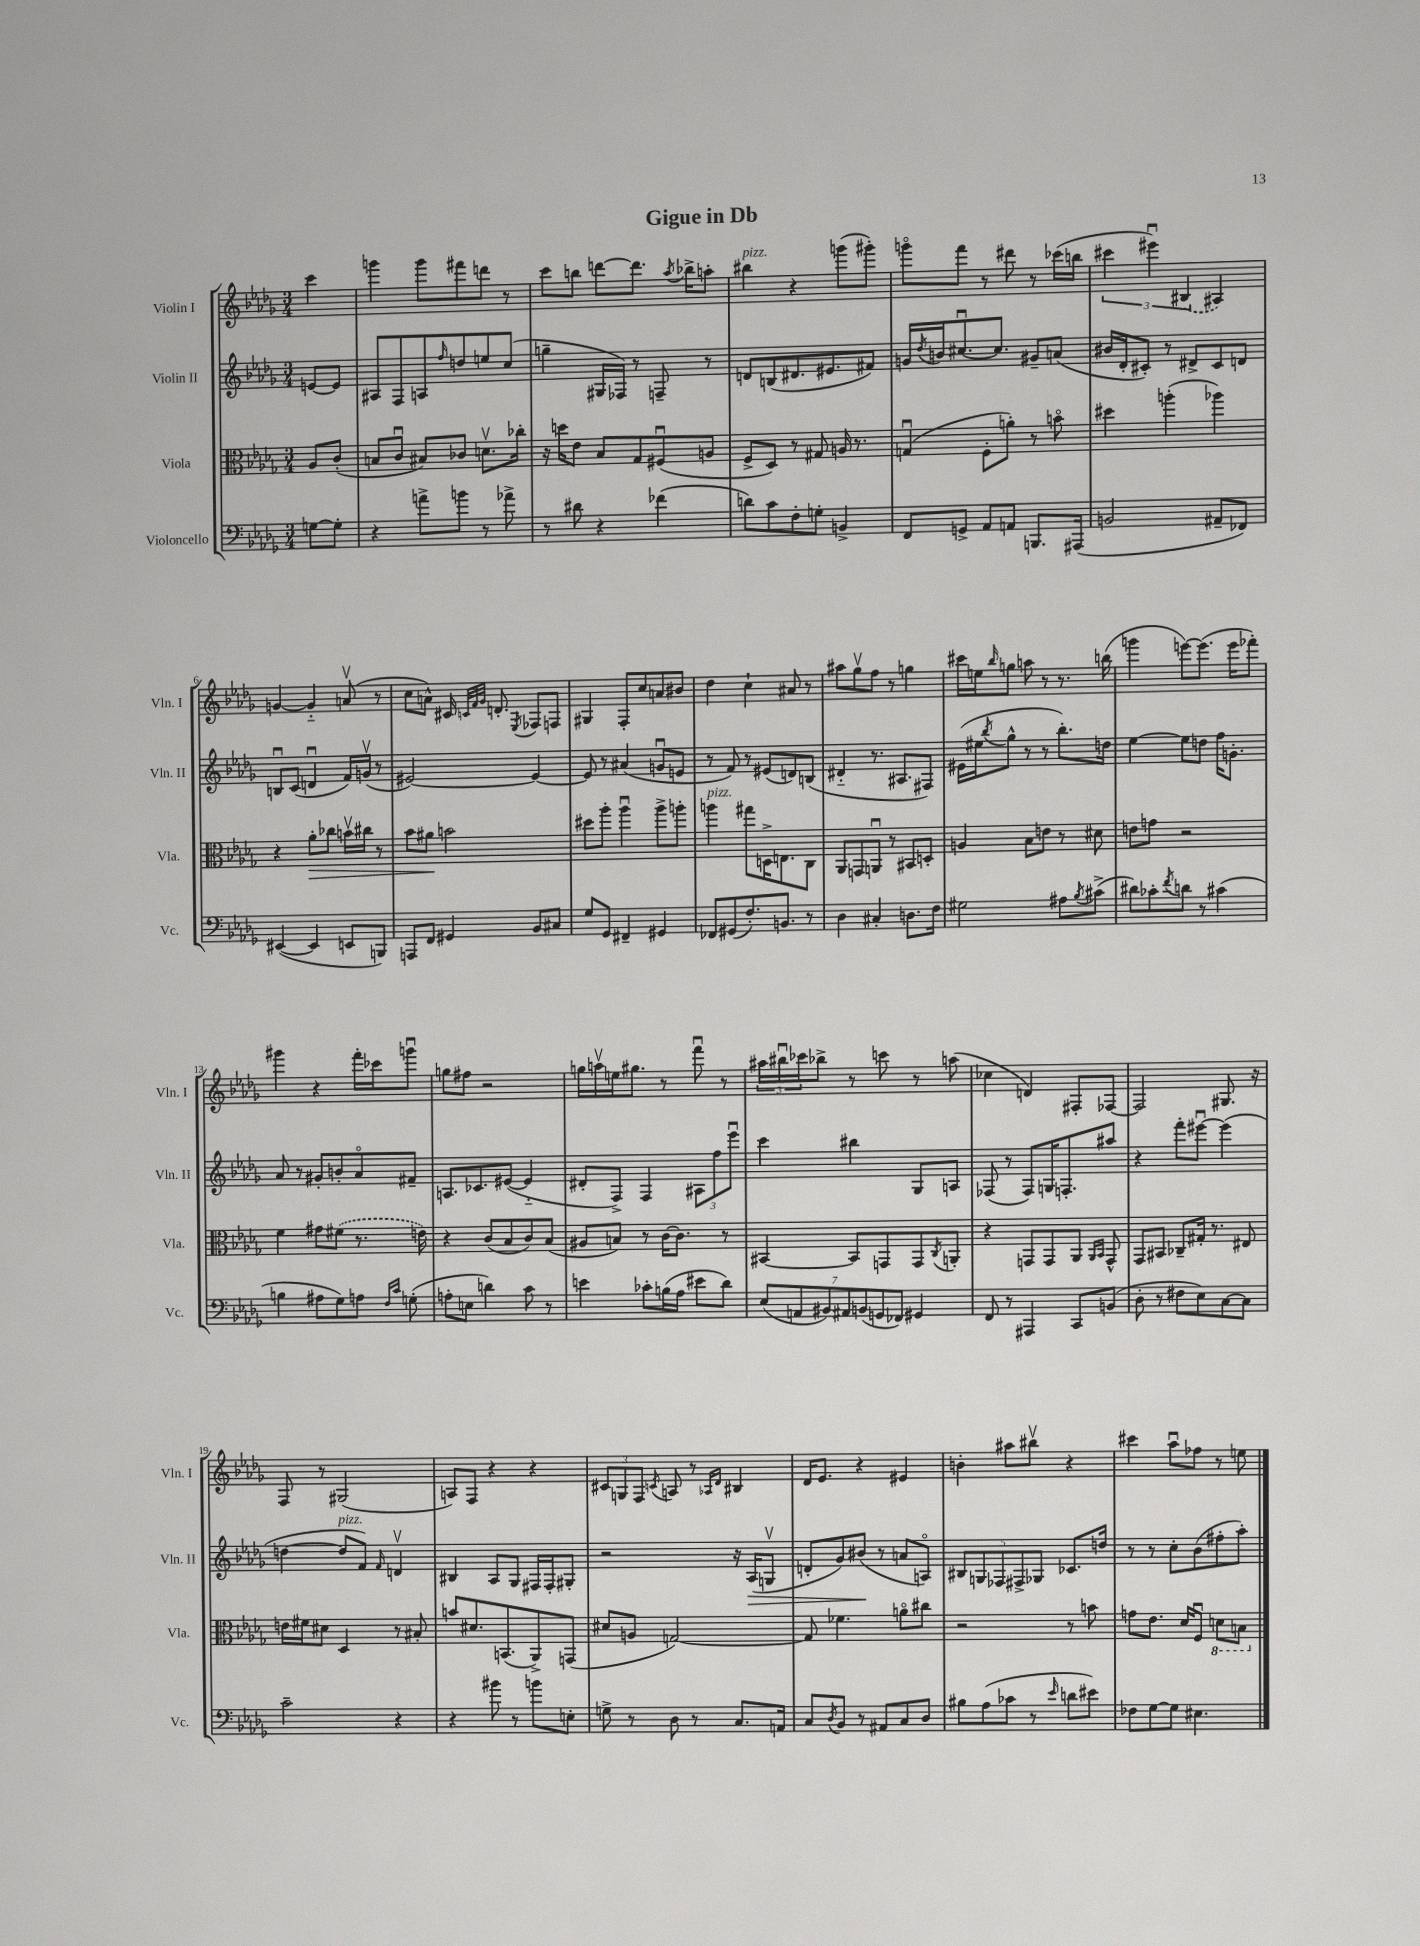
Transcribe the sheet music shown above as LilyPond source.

\header { title = "Gigue in Db" }
<<
\new StaffGroup <<
\new Staff = "s0" \with { instrumentName = "Violin I" shortInstrumentName = "Vln. I" } {
    \clef treble \key des \major \numericTimeSignature \time 3/4 \partial 4
    c'''4 |
    g'''4 g'''8 fis'''8 d'''8 r8 |
    c'''8 b''8 d'''8~ d'''8. \acciaccatura { aes''8 } bes''16-> a''8-. |
    bis''4^\markup { \italic "pizz." } r4 g'''8( gis'''8-.) |
    g'''8\flageolet f'''8 r8 dis'''8 r8 ces'''16( b''16 |
    \tuplet 3/2 { cis'''4 eis'''4\downbow) \once \slurDashed bis4( } ais4) |
    g'4~ g'4-_ a'8\upbow( r8 |
    c''8 a'8-^) cis'16 \grace { c'32 f'32 ges'32 } d'8.-. \acciaccatura { ees8 } fes8 f8 |
    gis4 f8-. c''8 a'8 bis'8 |
    des''4 c''4-! ais'8 r8 |
    ais''8 ges''8\upbow f''8 r8 g''4 |
    cis'''16 e''16 \grace { bes''16 } g''8 a''8 r8 r8. b''16( |
    g'''4 e'''8~) e'''8.( e'''16 fes'''8-.) |
    gis'''4 r4 f'''16-. ces'''16 g'''8\downbow |
    g''8 fis''8 r2 |
    g''16 a''16\upbow e''16 gis''8. r8 f'''8\downbow r8 |
    \tuplet 3/2 { ais''16 bis''16\downbow ces'''16 } bes''8-> r8 c'''8 r8 a''8( |
    ces''4 d'4) fis8-. fes8~ |
    fes2 gis8. r16 |
    f8 r8 gis2( |
    a8) f8 r4 r4 |
    \tuplet 3/2 { cis'8 g8 f8 } \acciaccatura { c'8 } a8 r8 \grace { aes16 des'16 } bis4 |
    des'16 ees'8. r4 eis'4 |
    b'4-. ais''8 bis''8\upbow r4 |
    cis'''4 aes''8\downbow fes''8 r8 e''8 \bar "|." |
}
\new Staff = "s1" \with { instrumentName = "Violin II" shortInstrumentName = "Vln. II" } {
    \clef treble \key des \major \numericTimeSignature \time 3/4 \partial 4
    e'8~ e'8 |
    ais8 f8 a8 \grace { f''16 } d''8 e''8 c''8( |
    g''4-- gis16 fes16) r8 f8-- r8 |
    d'8 b8( dis'8. eis'8. fis'8) |
    g'16 \acciaccatura { des''8 } b'16 cis''8.~\downbow cis''8. gis'8-- a'8( |
    bis'16 des'16-. cis'8-.) r8 dis'8-> cis'8 d'8 |
    b8\downbow c'8( d'4\downbow f'16) g'16\upbow( r8 |
    eis'2~) eis'4~ |
    eis'8 r8 ais'4( g'8\downbow e'8 |
    r8 f'8) r8 eis'8( d'8) b8( |
    dis'4-_ r8. ais8. fis8) |
    eis'16( eis''16 \acciaccatura { bes''8 } ges''8-^ r8 r8 bes''8.-.) d''16 |
    ees''4~ ees''8 d''8 f''16 g'8.-. |
    aes'8 r8 gis'8-. b'8-. aes'8\flageolet fis'8-- |
    a8. ces'8. eis'8~( eis'4-_ |
    dis'8-. f8->) f4 \tuplet 3/2 { ais8 f''8 ees'''8\downbow } |
    c'''4 bis''4 ges8 a8 |
    fes8( r8 fes8) g16 f8.-. ais''8 |
    r4 f'''8-. eis'''8~\downbow eis'''4( |
    d''4~ d''8^\markup { \italic "pizz." } f'8) \grace { f'16 } d'4\upbow |
    bis4 aes8 ges8 fis16 fis16-. gis8-. |
    r2 r16 aes16\>( g8\upbow |
    d'8-. ges'8) bis'8\!( r8 a'8 a8\flageolet) |
    \tuplet 5/4 { bis8 g8 fes8 fis8-> ges8 } ces'8. d''16 |
    r8 r8 c''8-. bes'8( fis''8-. aes''8-.) \bar "|." |
}
\new Staff = "s2" \with { instrumentName = "Viola" shortInstrumentName = "Vla." } {
    \clef alto \key des \major \numericTimeSignature \time 3/4 \partial 4
    aes8 c'8-.( |
    b8 c'8\downbow bis8) ces'8 d'8.\upbow ces''16-. |
    r16 d''16 ees'8 bes8 ges8 fis8\downbow( a8 |
    f8-> des8) r8 gis8 a16 r8. |
    g4\downbow( f8-. a'8-.) r8 b'8\flageolet |
    dis''4 a''4-.( aes''4) |
    r4 aes'8-.\> ces''8 b'16\upbow cis''16 r8 |
    bes'8 ais'8\! b'2 |
    dis''8 aes''8-. aes''4\downbow aes''8-> a''8-. |
    a''4^\markup { \italic "pizz." } gis''8 d16-> e8. c8 |
    aes,8 g,8 a,8\downbow r8 bis,8 d8-. |
    a4 bes8 e'8 r8 dis'8 |
    e'8 g'8 r2 |
    f'4 gis'8 \once \slurDashed fis'8( r8. e'16) |
    r4 c'8( bes8 c'8) bes8( |
    ais8 b8) r8 c'16~ c'8. r8 |
    bis,4~ bis,8 g,8 g,8 \acciaccatura { c8 } a,8-. |
    r4 g,8 g,8 aes,8 \grace { aes,16 bes,16 } g,8-^ |
    ges,8 bis,8 ces8-- gis16-. r8. eis8 |
    e'16 fis'16 dis'8 des4 r8 bis8-. |
    b'8 dis'8. b,8.( aes,8->) g,8( |
    dis'8 a8 g2~) |
    g8 fes'4. a'8\flageolet cis''8 |
    r2 r8 b'8 |
    g'8 ees'8. des'16 f8\downbow \ottava #-1 d8 b,8 \ottava #0 \bar "|." |
}
\new Staff = "s3" \with { instrumentName = "Violoncello" shortInstrumentName = "Vc." } {
    \clef bass \key des \major \numericTimeSignature \time 3/4 \partial 4
    g8~ g8-. |
    r4 a'8-> b'8 r8 aes'8-> |
    r8 dis'8 r4 fes'4( |
    d'8) c'8 f8-. g8-. b,4-> |
    f,8 g,8-> aes,8 a,8 b,,8. ais,,16( |
    b,2 ais,8-- fes,8) |
    eis,4~( eis,4 e,8 b,,8) |
    a,,8 f,8 gis,4 bes,8 cis8 |
    ges8 ges,8 fis,4-- gis,4 |
    fes,8 gis,8( f8.-.) b,8. r8 |
    des4 cis4-. d8. f16 |
    gis2 ais8 \acciaccatura { bes8 } cis'8->( |
    dis'8) ces'8-. \acciaccatura { f'8 } d'8 r8 cis'4( |
    b4 ais8 ges8) a8 \grace { f16 c'16 } g8-.( |
    a8-. e8 d'4) c'8 r8 |
    e'4 ces'8-. b16( aes16 eis'8 des'8) |
    \tuplet 7/4 { ees8( a,8 bis,8) ais,8 b,8( g,8 fes,8) } gis,4 |
    f,8 r8 ais,,4 c,8 b,8( |
    des8-. r8 fis8 ees8) c8~ c8 |
    c'2-- r4 |
    r4 bis'8 r8 b'8 e8-. |
    g8-> r8 des8 r8 c8. a,16 |
    c8 \acciaccatura { des8 } bes,8 r8 ais,8 c8 des8 |
    bis8 aes8( ces'8 r8 \grace { ees'16 } d'8 eis'8) |
    fes8 ges8~ ges8 eis4. \bar "|." |
}
>>
>>
